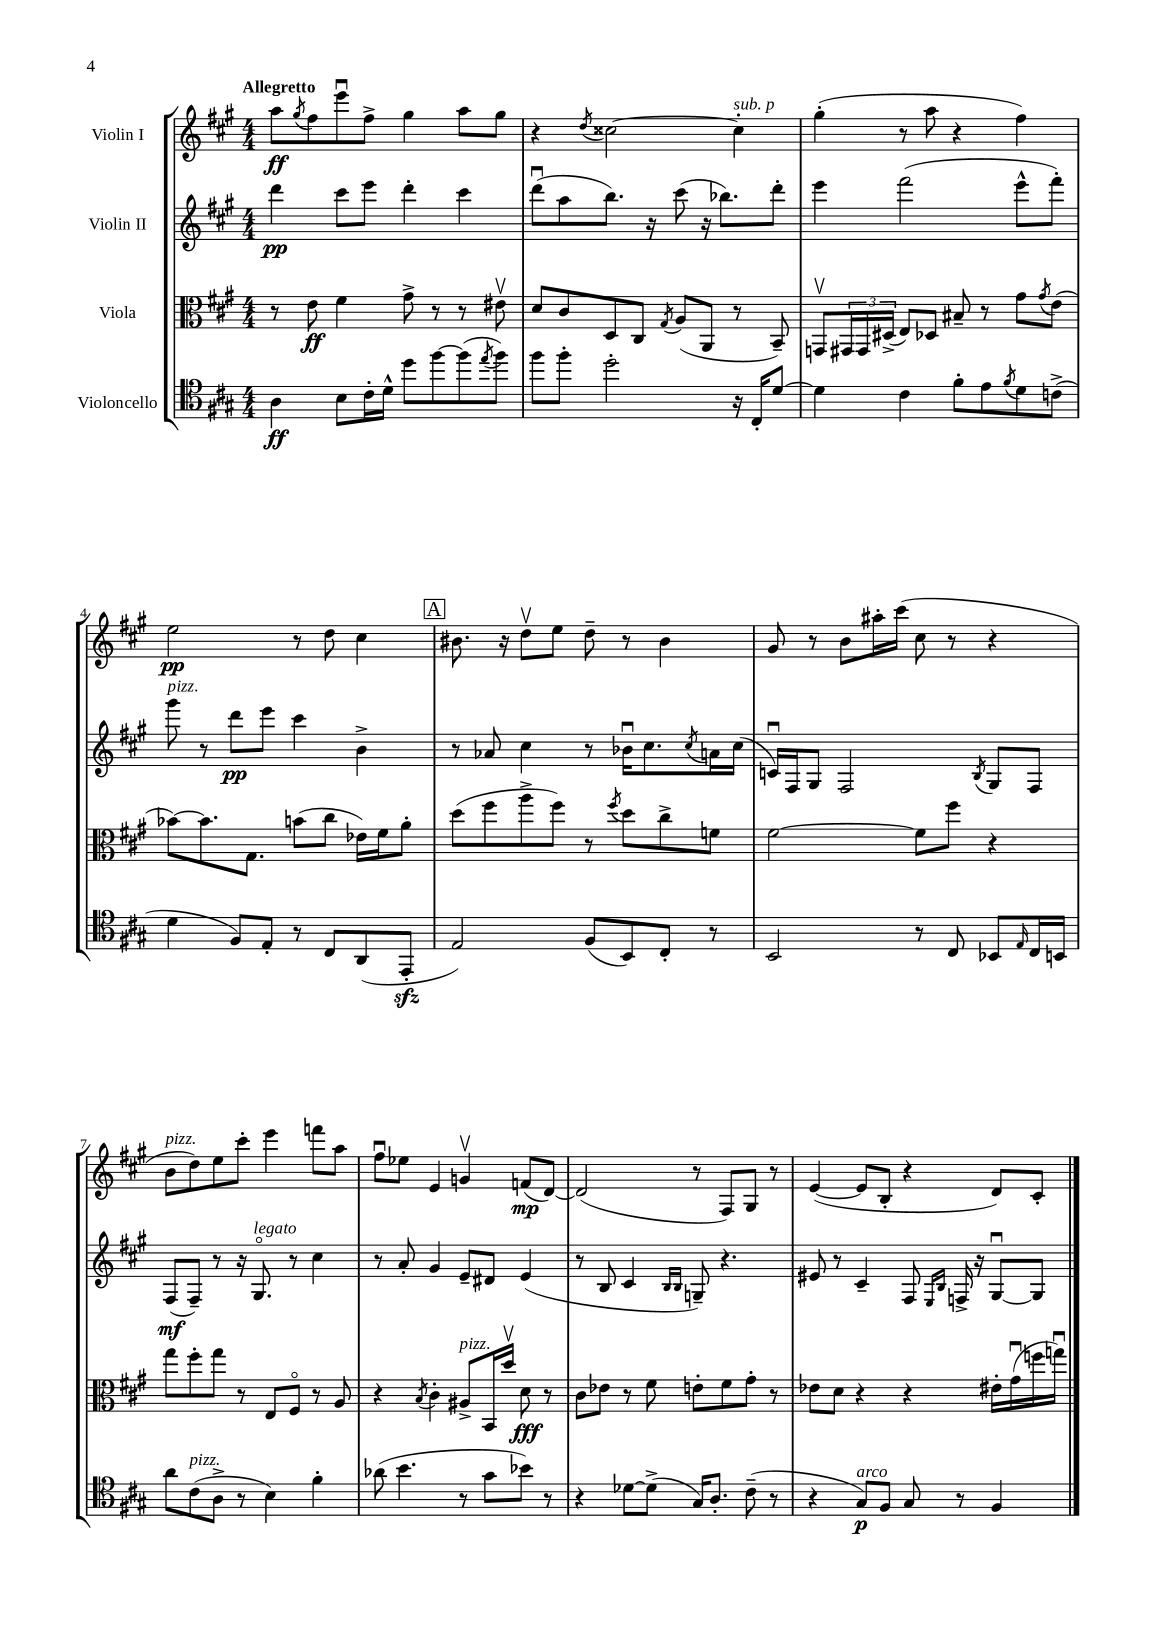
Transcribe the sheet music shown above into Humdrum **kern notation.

**kern	**kern	**kern	**kern
*staff4	*staff3	*staff2	*staff1
*clefC4	*clefC3	*clefG2	*clefG2
*k[f#c#g#]	*k[f#c#g#]	*k[f#c#g#]	*k[f#c#g#]
*M4/4	*M4/4	*M4/4	*M4/4
4A	8r	4ddd	8aa
.	.	.	8qgg#
.	8e	.	8ff#
8B	4f#	8ccc#	8eeeu
16c#'	.	8eee	8ff#^
16d^^	.	.	.
8dd	8g#^	4ddd'	4gg#
[8ff#	8r	.	.
(8ff#]	8r	4ccc#	8aa
8qee	.	.	.
8ff#)	8e#v	.	8gg#
=	=	=	=
8ff#	8d	(8dddu	4r
8ff#'	8c#	8aa	.
.	.	.	8qdd
2dd'	8D	8.bb)	[2cc##
.	8C#	.	.
.	.	16r	.
.	8qG#	.	.
.	(8A	(8ccc#	.
.	8AA	16r	.
.	.	8.bb-)	.
16r	8r	.	4cc##']
16C#'	.	.	.
[8d	8BB~)	8ddd'	.
=	=	=	=
4d]	8GGv	4eee	(4gg#'
.	24GG#	.	.
.	24GG#	.	.
.	(24D#^	.	.
4c#	8E)	(2fff#	8r
.	8D-	.	8aa
8f#'	8B#~	.	4r
8e	8r	.	.
8qf#	.	.	.
8d	8g#	8eee^^	4ff#)
.	8qg#	.	.
(8c^	(8e	8fff#')	.
=	=	=	=
4d	[8b-)	8ggg#	2ee
.	8.b-]	8r	.
8F#)	.	8ddd	.
.	8.G#	.	.
8E'	.	8eee	.
8r	(8b	4ccc#	8r
8C#	8cc#	.	8dd
(8AA	16e-)	4b^	4cc#
.	16f#	.	.
8EE'	8a'	.	.
=	=	=	=
2E)	(8dd	8r	8.b#
.	8ff#	8a-	.
.	.	.	16r
.	8aa^	4cc#	8ddv
.	8ff#)	.	8ee
(8F#	8r	8r	8dd~
.	8qff#	.	.
8BB)	8dd	16b-u	8r
.	.	8.cc#	.
8C#'	8cc#^	.	4b#
.	.	8qcc#	.
8r	8f	16a	.
.	.	(16cc#	.
=	=	=	=
2BB	[2f#	16cu)	8g#
.	.	16F#	.
.	.	8G#	8r
.	.	2F#	8b
.	.	.	16aa#'
.	.	.	(16ccc#
8r	8f#]	.	8cc#
8C#	8ff#	.	8r
.	.	8qB	.
8BB-	4r	8G#	4r
16qqE	.	.	.
16C#	.	8F#	.
16BB	.	.	.
=	=	=	=
8a	8gg#	(8F#	8b
(8c#	8ff#'	8F#~)	8dd)
8A^	8gg#	8r	8ee
8r	8r	16r	8ccc#'
.	.	8.G#o	.
4B)	8E	.	4eee
.	8F#o	8r	.
4f#'	8r	4cc#	8fff
.	8A	.	8aa
=	=	=	=
(8a-	4r	8r	8ff#u
4.b	.	8a'	8ee-
.	8qB	.	.
.	4c#'	4g#	4e
8r	8A#^	8e~	4gv
8g#	16BB	8d#	.
.	16ddv	.	.
8b-)	8d	(4e	(8f
8r	8r	.	[8d)
=	=	=	=
4r	8c#	8r	(2d]
.	8e-	8B	.
[8d-	8r	4c#	.
(8d-^]	8f#	.	.
.	.	16qqB	.
.	.	16qqB	.
16G#)	8e'	8G~)	8r
8.A'	.	.	.
.	8f#	4.r	8F#)
(8c#~	8g#'	.	8G#
8r	8r	.	8r
=	=	=	=
4r	8e-	8e#	([4e
.	8d	8r	.
8G#)	4r	4c#~	8e]
8F#	.	.	8B'
8G#	4r	8F#	4r
.	.	16qqE	.
.	.	16qqB	.
8r	.	16F^	.
.	.	16r	.
4F#	16e#'	[8G#u	8d)
.	(16g#u	.	.
.	16ff	8G#]	8c#'
.	16ggu)	.	.
==	==	==	==
*-	*-	*-	*-
